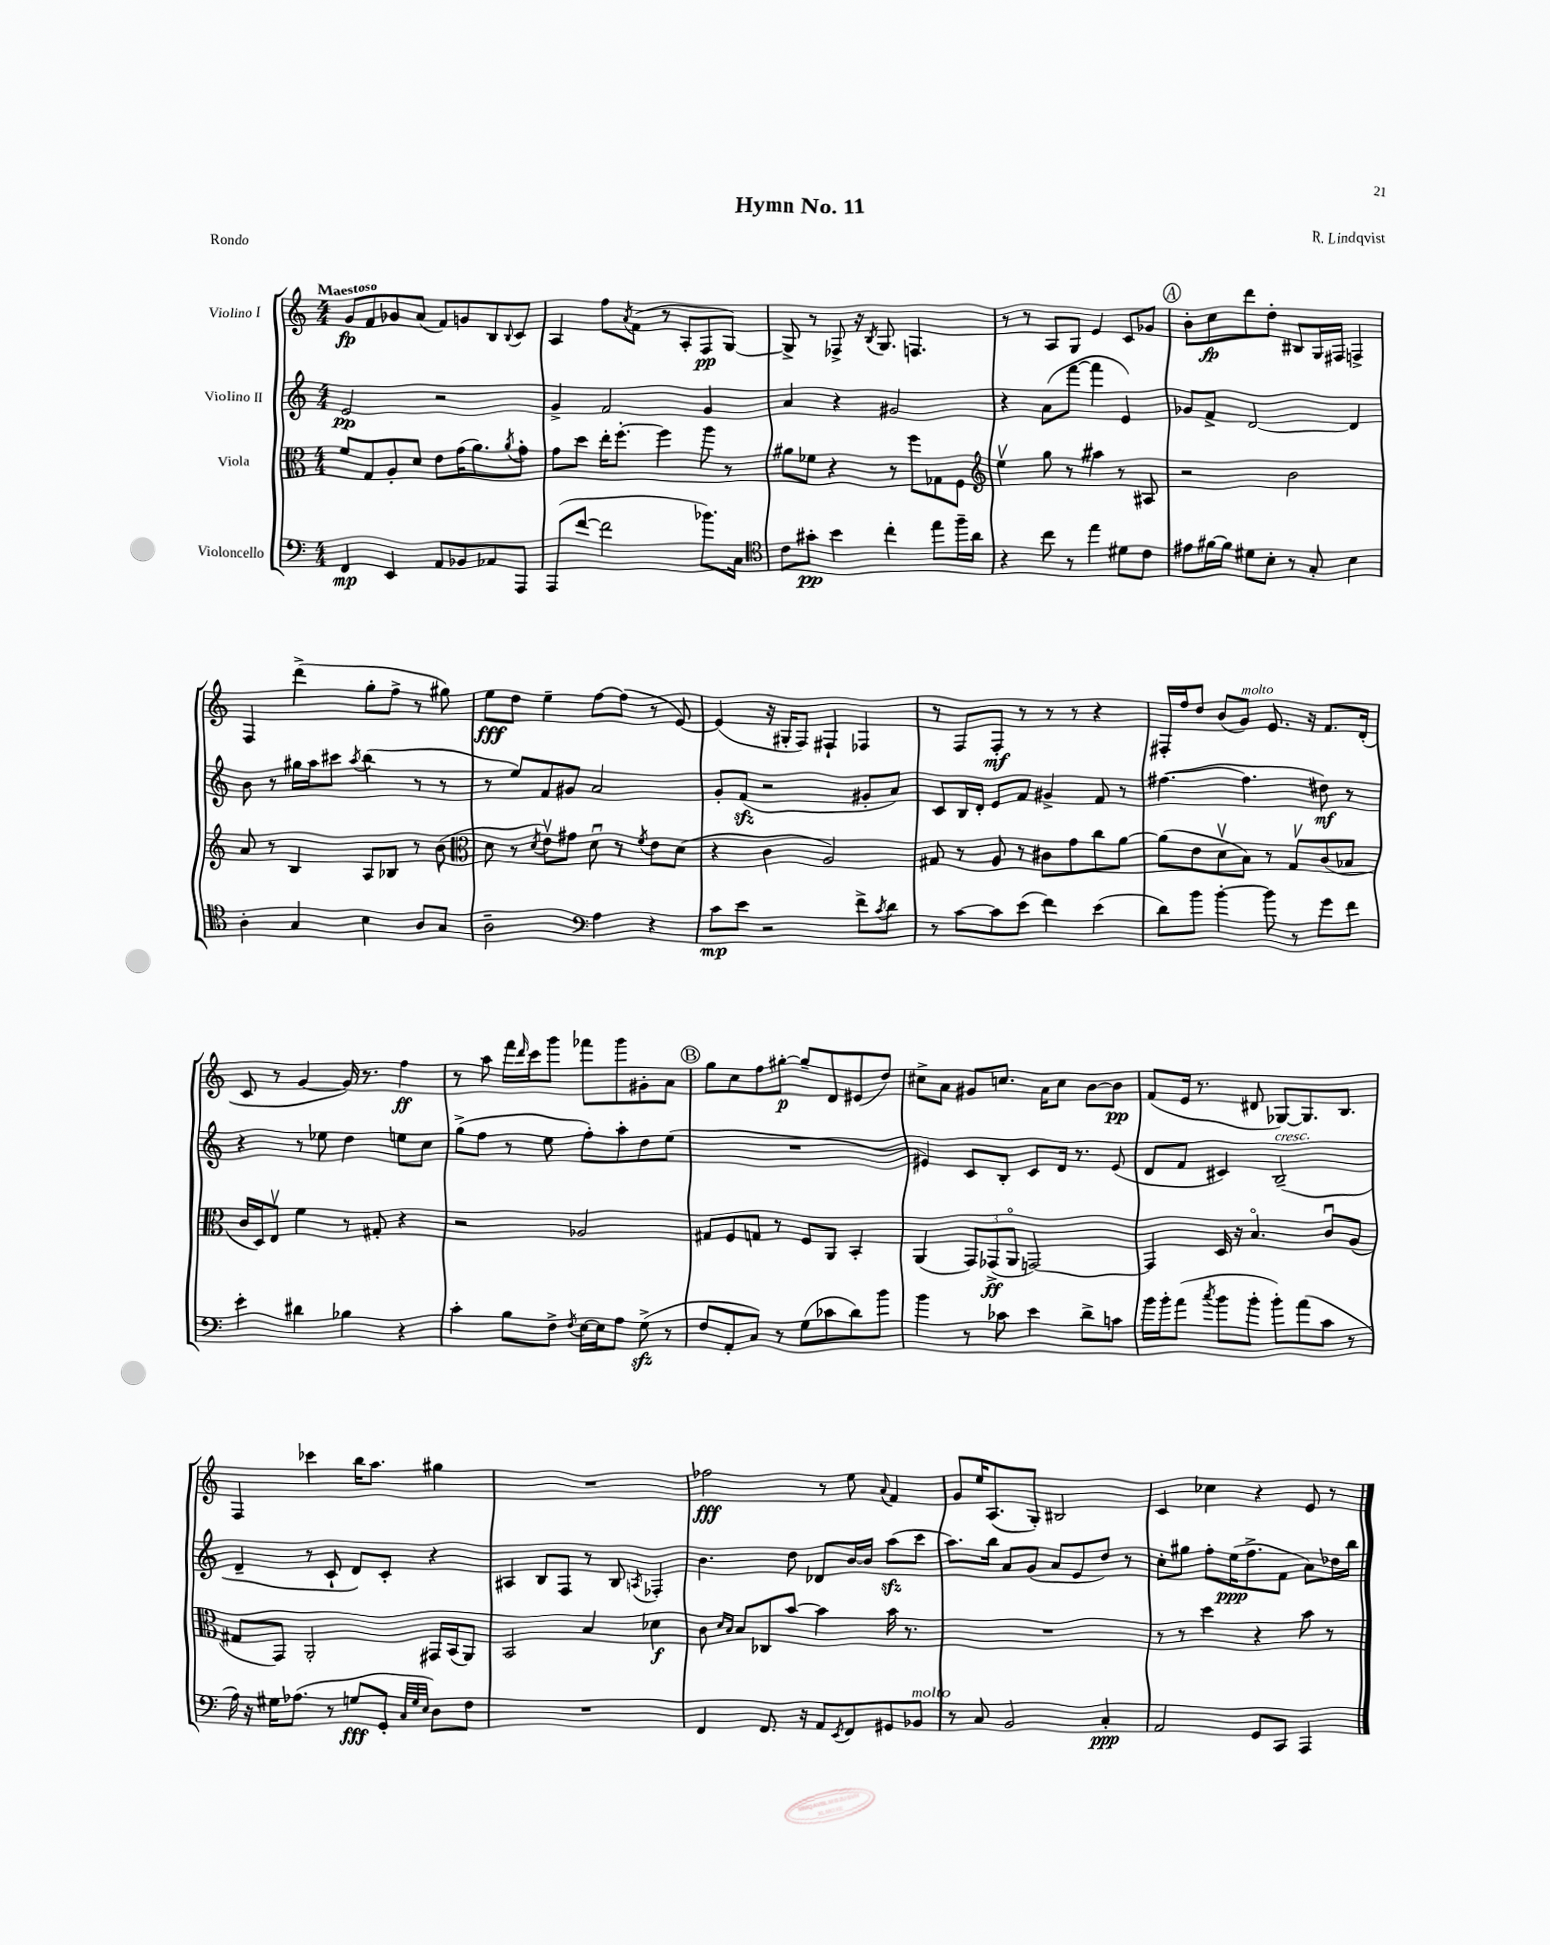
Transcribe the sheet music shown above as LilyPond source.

\header { title = "Hymn No. 11" composer = "R. Lindqvist" piece = "Rondo" }
<<
\new StaffGroup <<
\new Staff = "s0" \with { instrumentName = "Violino I" } {
    \clef treble \key c \major \numericTimeSignature \time 4/4 \tempo "Maestoso"
    g'8\fp f'8 ges'8 a'8( f'8) g'8 b8 \appoggiatura { b8 } c'8 |
    a4 f''8 \acciaccatura { a'8 } f'8( r8 a8-. f8\pp g8~) |
    g8-> r8 fes8-> r16 \acciaccatura { b8 } g8. f4. |
    r8 r8 a8 g8 e'4 c'8 ges'8 |
    \mark \markup { \circle "A" } b'8-. c''8\fp d'''8 d''8-. bis8 g16 fis16 f4-> |
    f4 d'''4->( g''8-. f''8-> r8 gis''8) |
    e''8\fff d''8 e''4-- f''8~ f''8( r8 e'8~) |
    e'4( r16 gis16-. f8) fis4-! fes4 |
    r8 f8 f8-.\mf r8 r8 r8 r4 |
    fis16-. f''16 d''8 b'8( g'8^\markup { \italic "molto" }) e'8. r16 f'8. d'16-.( |
    c'8 r8 g'4~ g'16) r8. f''4\ff |
    r8 a''8 f'''16 \grace { d'''16 } c'''16 g'''8 fes'''8 g'''8 gis'8-. a'8 |
    \mark \markup { \circle "B" } g''8 c''8 f''8 gis''8~-.\p gis''8-- d'8 eis'8( d''8) |
    cis''8-> a'8 gis'8 c''8. a'16 c''8 b'8~ b'8\pp |
    f'8( e'16 r8. dis'8 ges8~) ges8. b8. |
    f4 ces'''4 b''16 a''8. gis''4 |
    R1 |
    fes''2\fff r8 e''8 \appoggiatura { a'8 } f'4 |
    g'8 e''16 a8.( g8-.) bis2 |
    c'4 ces''4 r4 e'8 r8 \bar "|." |
}
\new Staff = "s1" \with { instrumentName = "Violino II" } {
    \clef treble \key c \major \numericTimeSignature \time 4/4
    e'2\pp r2 |
    g'4-> f'2 g'4 |
    a'4 r4 gis'2 |
    r4 a'8( f'''8~ f'''4 e'4) |
    \mark \markup { \circle "A" } ges'8 f'8-> d'2~ d'4 |
    b'8 r8 gis''16 a''16 cis'''8 \acciaccatura { a''8 } b''4( r8 r8 |
    r8 e''8) f'8 gis'8 a'2 |
    g'8-. f'8\sfz( r2 gis'8-. a'8) |
    c'8 b16 d'16-. e'8 f'8 gis'4-> f'8 r8 |
    fis''4.~( fis''4. dis''8\mf) r8 |
    r4 r8 ees''8 d''4 e''8 c''8 |
    g''8->( f''8 r8 e''8 f''8-.) a''8-. d''8 e''8( |
    \mark \markup { \circle "B" } R1 |
    eis'4) c'8 b8-. c'8 d'16 r8. eis'8( |
    d'8 f'8 cis'4) b2--^\markup { \italic "cresc." }( |
    d'4-- r8 c'8-! d'8) c'8-. r4 |
    ais4 b8 f8 r8 b8 \acciaccatura { a8 } fes4-. |
    b'4. d''8 des'8 b'16~ b'16 a''8\sfz( c'''8 |
    a''8.) b''16 a'8 g'8( a'8 e'8 d''8) r8 |
    c''8-. gis''8 f''8-. e''16\ppp( f''8.-> f'8 a'8) des''16 b''16 \bar "|." |
}
\new Staff = "s2" \with { instrumentName = "Viola" } {
    \clef alto \key c \major \numericTimeSignature \time 4/4
    f'8 g8 a8-. d'8 e'8 g'16( a'8.) \acciaccatura { a'8 } g'8-. |
    g'8 d''8 e''16-. f''8.~-. f''4 a''8 r8 |
    ais'8 fes'8 r4 r8 f''8 ges8 f8 |
    \clef treble e''4\upbow g''8 r8 ais''4 r8 ais8 |
    \mark \markup { \circle "A" } r2 b'2 |
    a'8 r8 b4 a8 bes8 r8 b'8( |
    \clef alto d'8 r8 \acciaccatura { d'8 } e'8\upbow) gis'8 d'8\downbow r8 \acciaccatura { f'8 } e'8 d'8( |
    r4 c'4 a2) |
    gis8 r8 a8 r8 cis'8 g'8 c''8 a'8~ |
    a'8( e'8 d'8\upbow b8) r8 g8\upbow c'8( bes8 |
    c'16 d16) e8\upbow f'4 r8 gis8-. r4 |
    r2 aes2 |
    \mark \markup { \circle "B" } gis8 f8 g8 r8 f8 a,8 b,4-. |
    a,4( \tuplet 3/2 { g,8) ges,8->\ff( a,8\flageolet } g,2~) |
    g,4 d16 r16 b4.\flageolet c'8\downbow a8( |
    gis8 g,8) a,2-. gis,16 b,16( a,8) |
    b,2 b4 des'4\f |
    c'8 \grace { d'16 b16 } b8 ces8 b'8~ b'4 b'16 r8. |
    R1 |
    r8 r8 d''4 r4 b'8 r8 \bar "|." |
}
\new Staff = "s3" \with { instrumentName = "Violoncello" } {
    \clef bass \key c \major \numericTimeSignature \time 4/4
    f,4\mp e,4 a,8 bes,8 aes,8 a,,8 |
    a,,8( f'8~ f'2 bes'8.) c16 |
    \clef tenor c'8 gis'8-.\pp b'4 c''4-. e''8 f''16-- a'16 |
    r4 c''8 r8 e''4 dis'8 c'8 |
    \mark \markup { \circle "A" } eis'8 fis'16~ fis'16 dis'8 b8-. r8 g8-. b4 |
    a4-. g4 b4 a8 g8 |
    a2-- \clef bass a4 r4 |
    c'8\mp e'8 r2 f'8-> \acciaccatura { c'8 } d'8 |
    r8 c'8~ c'8 e'8( f'4) e'4( |
    d'8) b'8 b'4~-. b'8 r8 g'8 f'8 |
    e'4-. dis'4 bes4 r4 |
    c'4-. b8 f8-> \acciaccatura { f8 } e16~ e16 a8 g8->\sfz( r8 |
    \mark \markup { \circle "B" } f8 a,8-. c8) r8 g8( ces'8 d'8) b'8 |
    b'4 r8 ces'8 e'4 d'8-> c'8 |
    b'16 b'16-. a'8( \acciaccatura { c''8 } b'8 b'8-. b'8-.) a'8( c'8 r8 |
    a16) r16 gis16 aes8.( r8 g8\fff g,8-. \grace { c32 g32 e32 } d8) f8 |
    R1 |
    f,4 f,8. r16 a,8 \acciaccatura { e,8 } f,8 gis,8 bes,8^\markup { \italic "molto" } |
    r8 c8 b,2 c4-.\ppp |
    a,2 g,8 c,8 a,,4 \bar "|." |
}
>>
>>
\layout { \context { \Score \remove "Bar_number_engraver" } }
